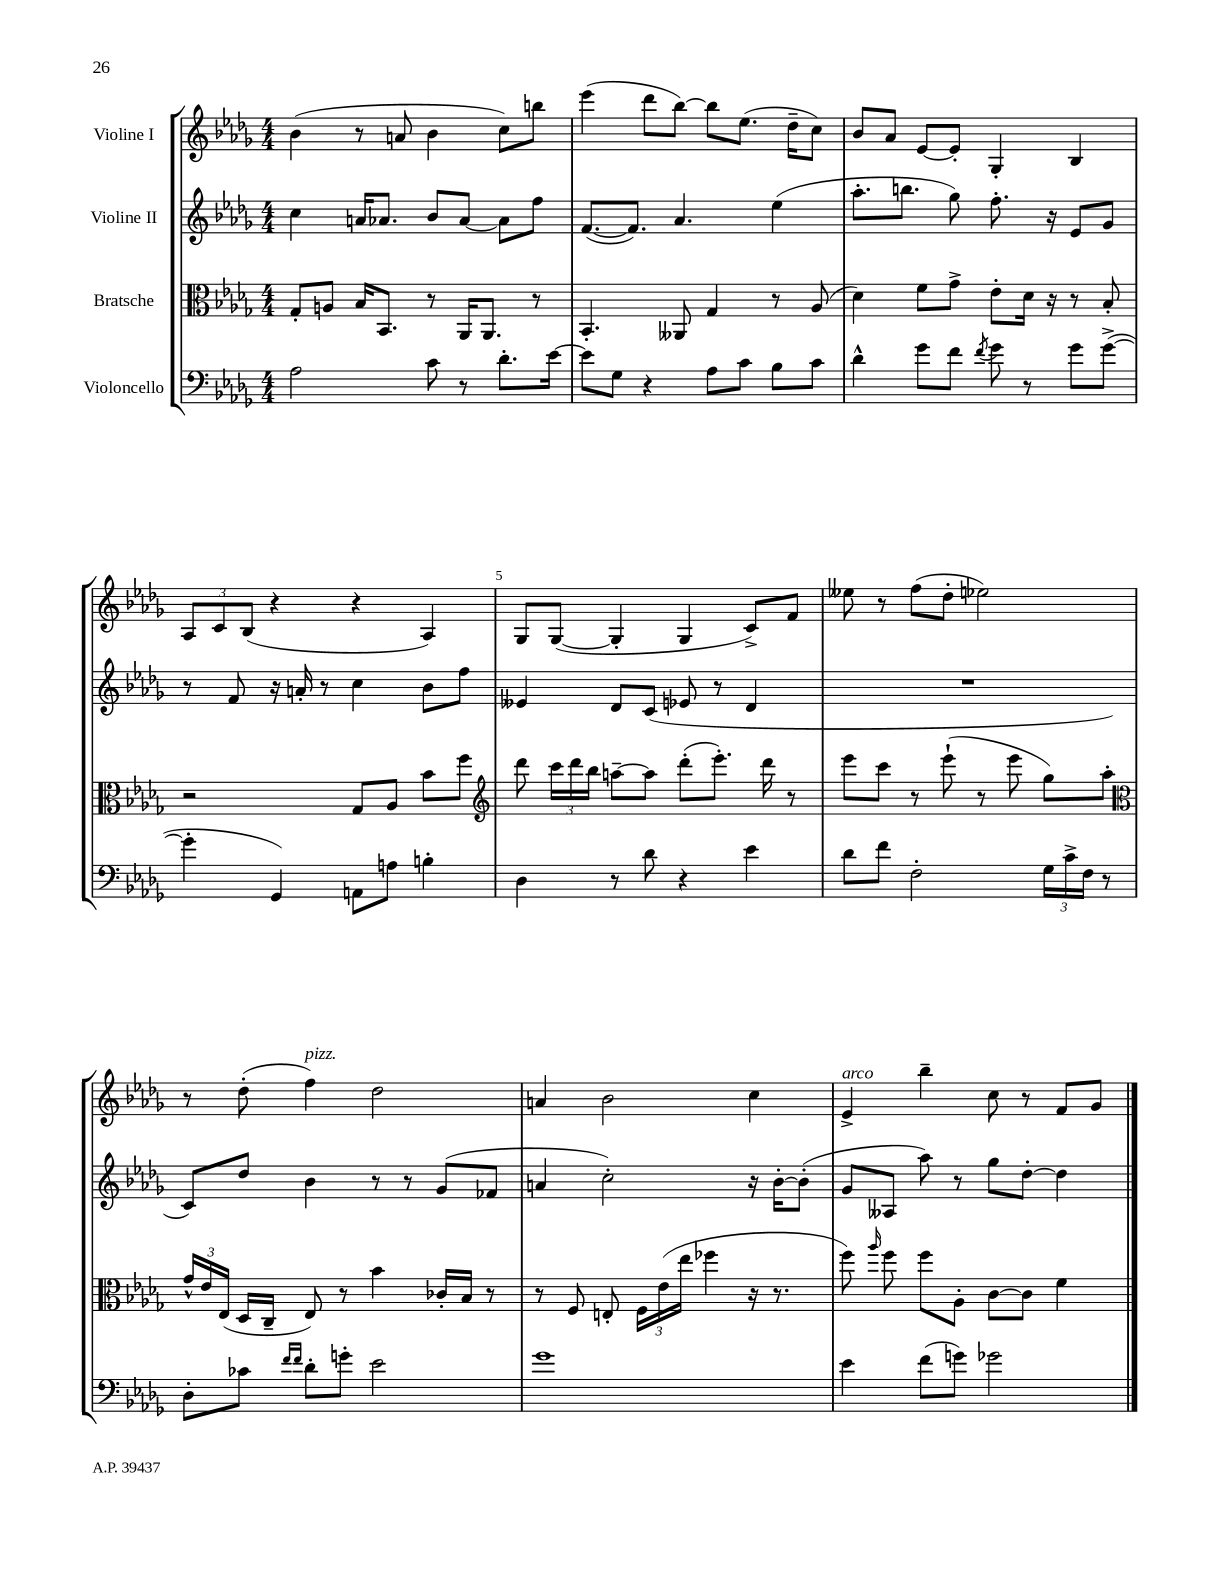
<<
\new StaffGroup <<
\new Staff = "s0" \with { instrumentName = "Violine I" } {
    \clef treble \key des \major \numericTimeSignature \time 4/4
    \autoBeamOff bes'4( r8 a'8 bes'4 c''8[) b''8] |
    ees'''4( des'''8[ bes''8]~) bes''8[ ees''8.]( des''16[-- c''8]) |
    bes'8[ aes'8] ees'8[~ ees'8]-. ges4-. bes4 |
    \tuplet 3/2 { aes8[ c'8 bes8]( } r4 r4 aes4) |
    ges8[ ges8]~( ges4-. ges4 c'8[->) f'8] |
    eeses''8 r8 f''8[( des''8]-. ees''2) |
    r8 des''8-.( f''4^\markup { \italic "pizz." }) des''2 |
    a'4 bes'2 c''4 |
    ees'4->^\markup { \italic "arco" } bes''4-- c''8 r8 f'8[ ges'8] \bar "|." |
}
\new Staff = "s1" \with { instrumentName = "Violine II" } {
    \clef treble \key des \major \numericTimeSignature \time 4/4
    \autoBeamOff c''4 a'16[ aes'8.] bes'8[ aes'8]~ aes'8[ f''8] |
    f'8.[~( f'8.]) aes'4. ees''4( |
    aes''8.[-. b''8.] ges''8) f''8.-. r16 ees'8[ ges'8] |
    r8 f'8 r16 a'16-. r8 c''4 bes'8[ f''8] |
    eeses'4 des'8[ c'8]( ees'8 r8 des'4 |
    R1 |
    c'8[) des''8] bes'4 r8 r8 ges'8[( fes'8] |
    a'4 c''2-.) r16 bes'16[~-. bes'8]-.( |
    ges'8[ aeses8] aes''8) r8 ges''8[ des''8]~-. des''4 \bar "|." |
}
\new Staff = "s2" \with { instrumentName = "Bratsche" } {
    \clef alto \key des \major \numericTimeSignature \time 4/4
    \autoBeamOff ges8[-. a8] bes16[ bes,8.] r8 aes,16[ aes,8.] r8 |
    bes,4.-. aeses,8 ges4 r8 aes8( |
    des'4) f'8[ ges'8]-> ees'8[-. des'16] r16 r8 bes8-. |
    r2 ges8[ aes8] bes'8[ f''8] |
    \clef treble des'''8 \tuplet 3/2 { c'''16[ des'''16 bes''16] } a''8[~-- a''8] des'''8[-.( ees'''8.]-.) des'''16 r8 |
    ees'''8[ c'''8] r8 ees'''8-!( r8 ees'''8 ges''8[) aes''8]-. |
    \clef alto \tuplet 3/2 { ges'16[-^ ees'16 ees16]( } des16[ c16]-- ees8) r8 bes'4 ces'16[-. bes16] r8 |
    r8 f8 e8-. \tuplet 3/2 { f16[ ees'16( ees''16] } fes''4 r16 r8. |
    f''8) \grace { aes''16 } f''8 f''8[ aes8]-. c'8[~ c'8] f'4 \bar "|." |
}
\new Staff = "s3" \with { instrumentName = "Violoncello" } {
    \clef bass \key des \major \numericTimeSignature \time 4/4
    \autoBeamOff aes2 c'8 r8 des'8.[-. ees'16]~ |
    ees'8[ ges8] r4 aes8[ c'8] bes8[ c'8] |
    des'4-^ ges'8[ f'8] \acciaccatura { f'8 } ges'8 r8 ges'8[ ges'8]~->( |
    ges'4-. ges,4) a,8[ a8] b4-. |
    des4 r8 des'8 r4 ees'4 |
    des'8[ f'8] f2-. \tuplet 3/2 { ges16[ c'16-> f16] } r8 |
    des8[-. ces'8] \grace { f'16[ f'16] } des'8[-. g'8]-. ees'2 |
    ges'1 |
    ees'4 f'8[( g'8]) ges'2 \bar "|." |
}
>>
>>
\layout { \context { \Score \override BarNumber.break-visibility = ##(#f #t #t) barNumberVisibility = #(every-nth-bar-number-visible 5) } }
